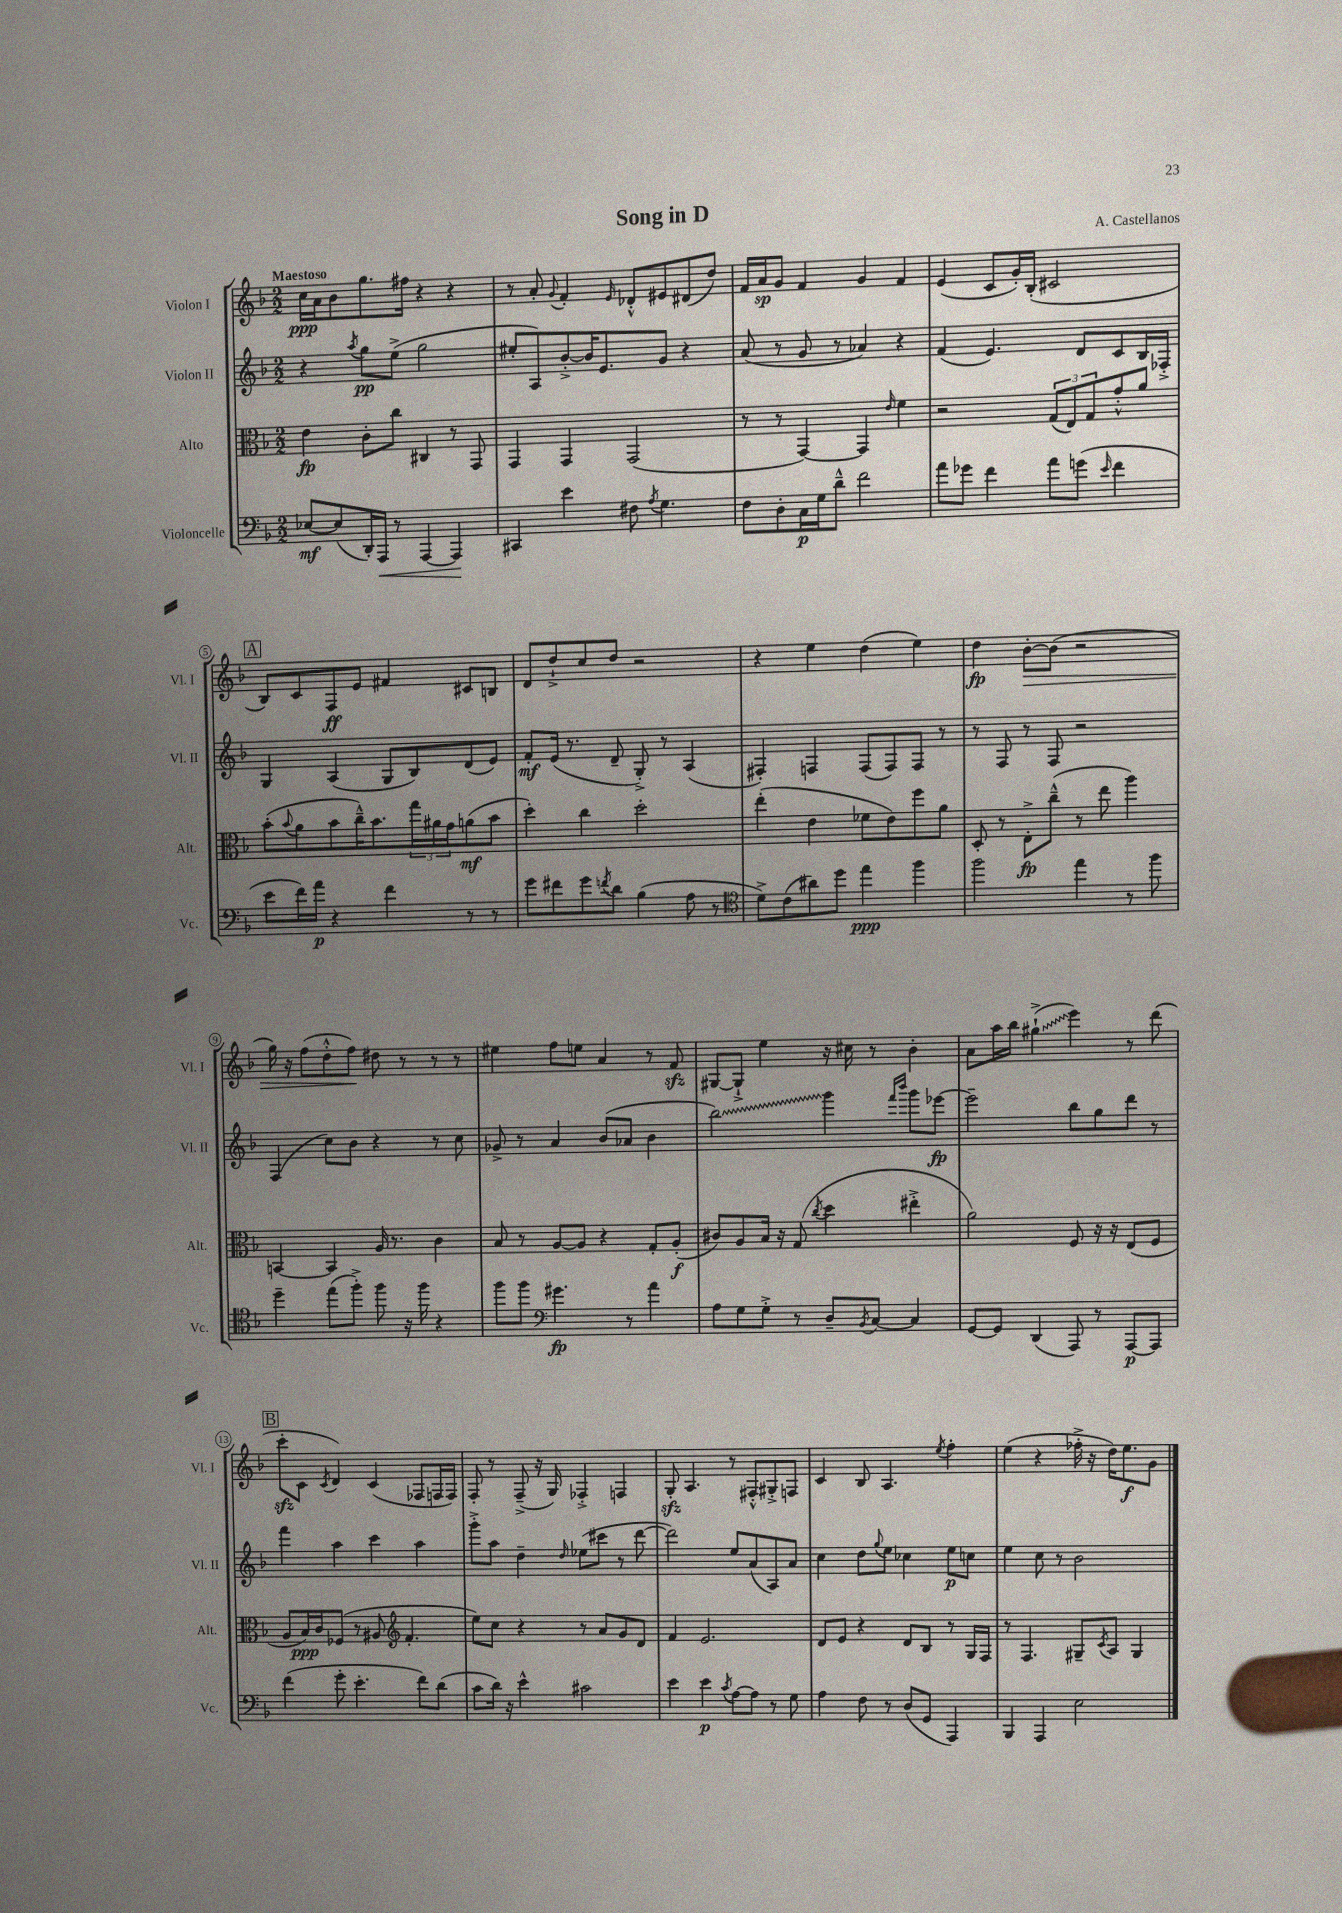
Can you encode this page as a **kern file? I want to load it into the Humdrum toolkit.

**kern	**kern	**kern	**kern
*staff4	*staff3	*staff2	*staff1
*clefF4	*clefC3	*clefG2	*clefG2
*k[b-]	*k[b-]	*k[b-]	*k[b-]
*M2/2	*M2/2	*M2/2	*M2/2
[8E-	4e	4r	16cc
.	.	.	16a
(8E-]	.	.	8b-
.	.	8qaa	.
16DD')	8c'	8gg	8.gg
16AAA	.	.	.
8r	8cc	(8ee^	.
.	.	.	16ff#
[4AAA	4C#	2gg	4r
4AAA]	8r	.	4r
.	8GG	.	.
=	=	=	=
4CC#	4GG	8ee#'	8r
.	.	8A)	8a'
.	.	.	8qqg
4e	4GG	[8b-'^	4f'
.	.	16b-]	.
.	.	8.e	.
.	.	.	16qqe
8F#	(2GG	.	8d-'^^
8qA	.	.	.
4.G	.	8g	8e#
.	.	4r	(8d#
.	.	.	8dd)
=	=	=	=
8F	8r	(8a	16f
.	.	.	16a
8D'	8r	8r	8g
16C	[4GG)	8g	4f
16G	.	.	.
8d~^^	.	8r	.
2f	4GG]	4a-)	4g
.	16qqe	.	.
.	4f	4r	4f
=	=	=	=
8a	2r	(4f	(4e
8g-	.	.	.
4f	.	4.e)	8c
.	.	.	16g')
.	.	.	(16B-'
8a	(12G	.	2c#
.	12E)	.	.
(8g	.	8d	.
.	12G	.	.
16qqe	.	.	.
4f	8g'^^	8c	.
.	8a	16B-	.
.	.	16F-'^	.
=	=	=	=
8e	(8b-'	4G	8B-)
.	8qqb-	.	.
16f)	8a	.	8c
16a	.	.	.
4r	8b-	(4A	8F
.	16cc~^^)	.	8e
.	8.b-	.	.
4f	.	8G	4f#
.	24gg	8B-)	.
.	24a#	.	.
.	24g	.	.
8r	(8a	(8d	8c#
8r	8b-	8e)	8B
=	=	=	=
8g	4dd')	8f'	8d
8f#	.	(16e	8dd`^
.	.	8.r	.
8g	4cc	.	8cc
8qf	.	.	.
8d	.	8d~	8dd
(4B-	2dd'	8G'^)	2r
.	.	8r	.
8A	.	(4A	.
8r	.	.	.
=	=	=	=
*clefC4	*	*	*
8d^)	(4ee'	4F#')	4r
(8c	.	.	.
8a#)	4e	4F	4ee
8dd	.	.	.
4ee	8f-	(8F	(4dd
.	8e)	8F)	.
4ff	8ff	8F	4ee)
.	8a	8r	.
=	=	=	=
2ff	8D'	8r	4dd
.	8r	8F	.
.	8E'^	8r	[8b-'
.	(8cc~^^	8F	(8b-]
4ee	8r	2r	2r
.	8ee	.	.
8r	4aa)	.	.
8ff	.	.	.
=	=	=	=
4dd~	[4BB	(4F	16gg)
.	.	.	16r
.	.	.	(8ff
(8ee	4BB]	8cc)	8dd'^^
8ff'^)	.	8b-	8ff)
8ff	16A	4r	8dd#
.	8.r	.	.
16r	.	.	8r
16ff	.	.	.
4r	4c	8r	8r
.	.	8cc	8r
=	=	=	=
8ff	8B-	8g-^	4ee#
8ff	8r	8r	.
*clefF4	*	*	*
4.g#	[8A	4a	8ff
.	8A]	.	8ee
.	4r	(8b-	4a
8r	.	8a-	.
4a	8G'	4b-	8r
.	(8A'	.	8f
=	=	=	=
8A	8c#)	2bb-)	[8G#
8G	8A	.	8G#`^]
8G'^	16B-	.	4ee
.	16r	.	.
8r	(8G	.	.
.	8qcc	.	.
8D~	4dd	4ggg	16r
.	.	.	16cc#
8qBB-	.	.	.
[8C	.	.	8r
.	.	16qqfff	.
.	.	16qqbbb-	.
4C]	4ee#'^	8ggg	4b-'
.	.	[8eee-	.
=	=	=	=
[8GG	2a)	2eee-~]	8a
8GG]	.	.	16aa
.	.	.	16bb-
(4DD	.	.	(4gg#`^
8AAA)	8F	8bb-	4eee)
8r	16r	8gg	.
.	16r	.	.
[8AAA	(8E	8ddd	8r
8AAA]	8F	8r	(8ddd
=	=	=	=
(4f	8A	4fff	8ccc'
.	16B-)	.	8c
.	16c	.	.
.	.	.	8qc
8g'	(8F-	4aa	4d)
4.e'	8r	.	.
.	8A#	4ccc	(4c
*	*clefG2	*	*
.	4.f'	.	.
8f)	.	4aa	8F-
(8d	.	.	16F
.	.	.	16F)
=	=	=	=
8c	8ee)	8ggg'^	8F'
16d)	8cc	8aa	8r
16r	.	.	.
4e^^	4r	4dd~	(8F~^
.	.	.	16r
.	.	.	16G)
.	.	16qqdd	.
2c#	8r	(8ee-	4F-'^
.	8a	8ccc#	.
.	8g	8r	4F
.	8d	[8ddd	.
=	=	=	=
4e	4f	2ddd])	8G'
.	.	.	4.A
4e	2.e	.	.
8qc	.	.	.
[8A	.	8ee	8r
8A]	.	(8a	8F#'^^
8r	.	8A)	8G#'^
8G	.	8a	8F
=	=	=	=
4A	8d	4cc	4c
.	8e	.	.
8F	4r	8dd	8B-
.	.	8qqgg	.
8r	.	8ee	4.A
(8D	8d	4cc-	.
8GG	8B-	.	.
.	.	.	8qee
4AAA)	8r	8ee	4ff'
.	16G	8cc	.
.	16F	.	.
=	=	=	=
4BBB-	8r	4ee	(4ee
.	4.F	.	.
4AAA	.	8cc	4r
.	.	8r	.
2E	8G#~	2b-	16ff-'^
.	.	.	16r
.	8qc	.	.
.	8A	.	16dd)
.	.	.	8.ee
.	4G#	.	.
.	.	.	8g
==	==	==	==
*-	*-	*-	*-
